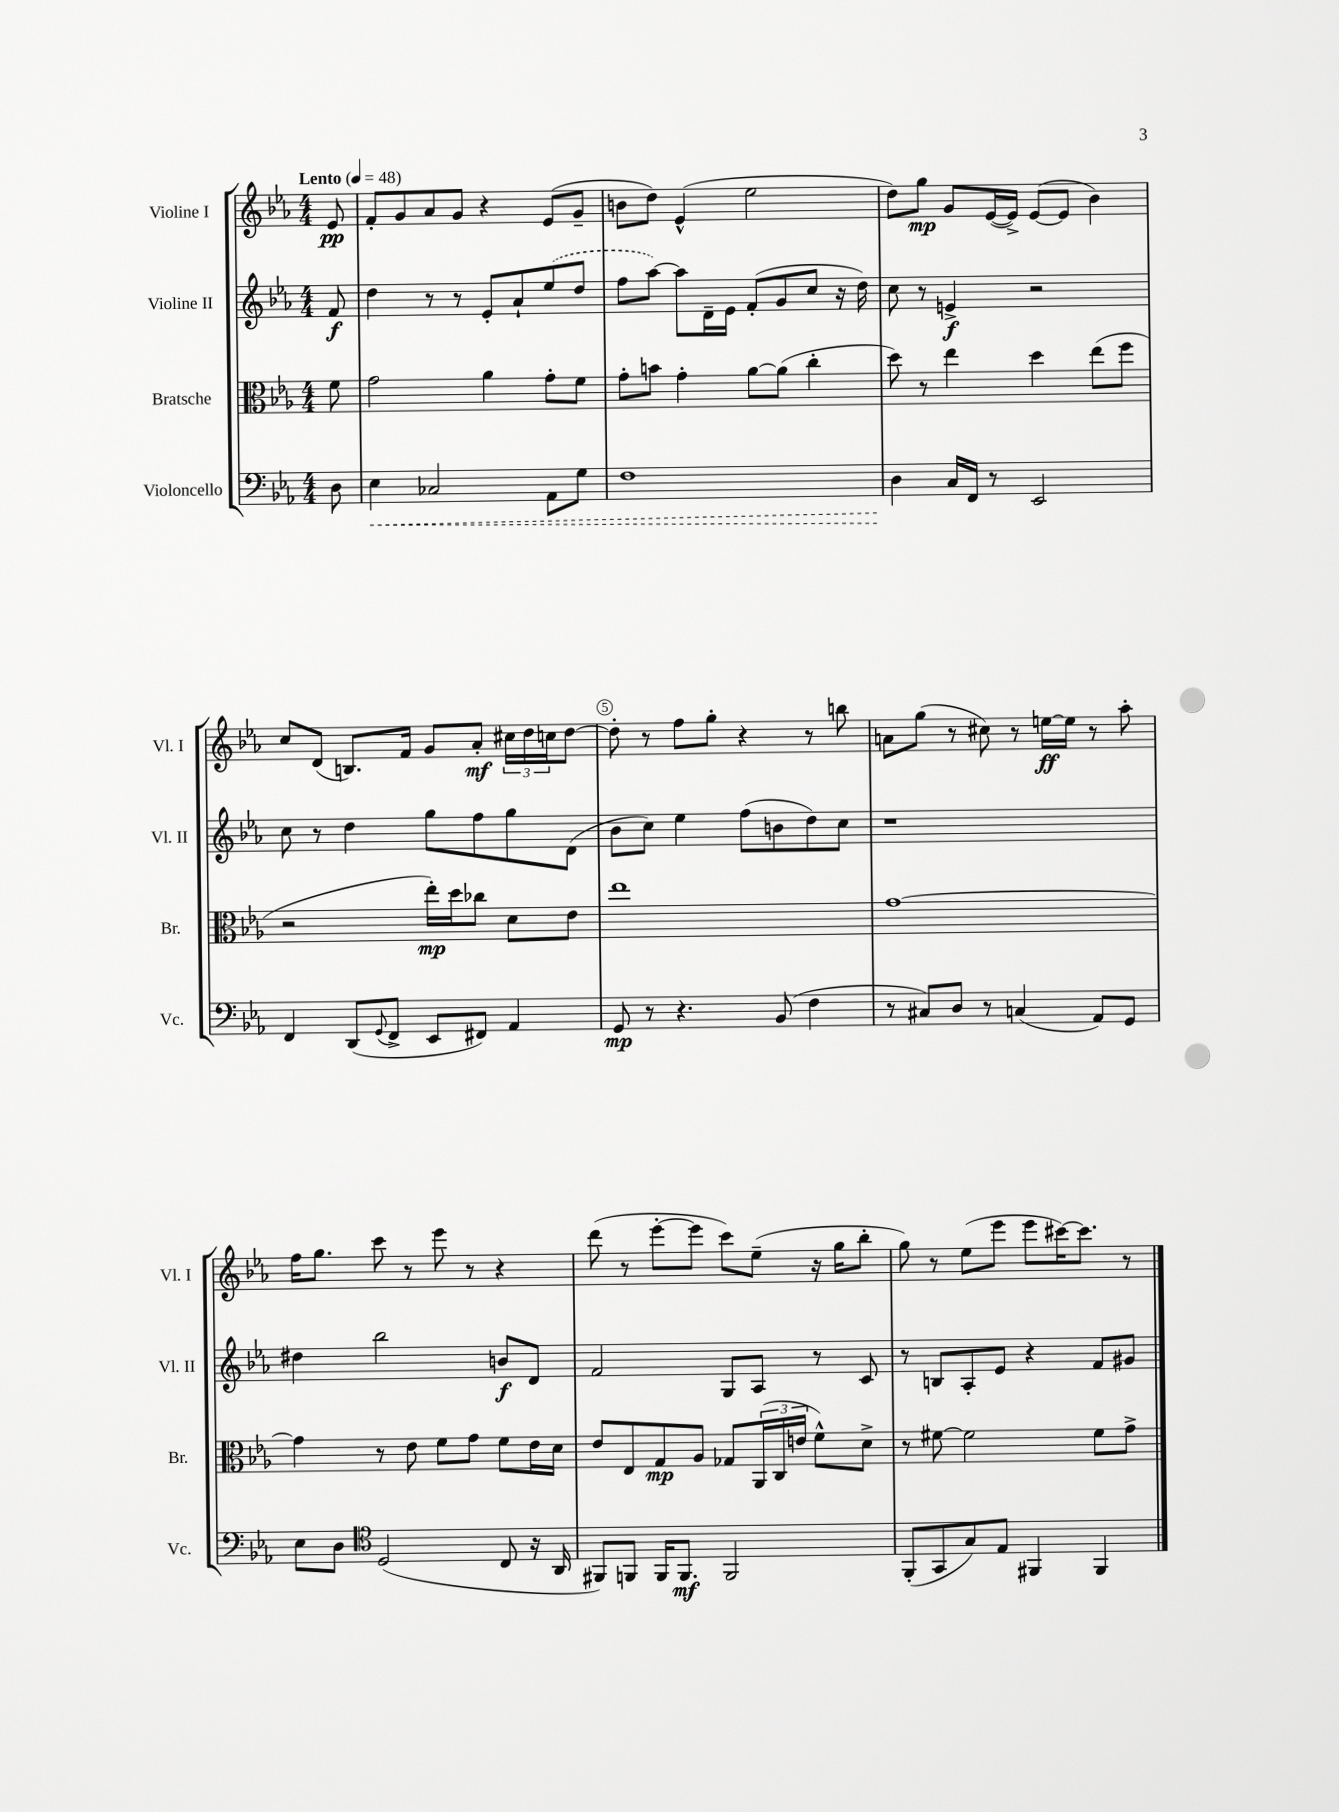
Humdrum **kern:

**kern	**dynam	**kern	**dynam	**kern	**dynam	**kern	**dynam
*part4	*part4	*part3	*part3	*part2	*part2	*part1	*part1
*staff4	*staff4	*staff3	*staff3	*staff2	*staff2	*staff1	*staff1
*I"Violoncello	*	*I"Bratsche	*	*I"Violine II	*	*I"Violine I	*
*I'Vc.	*	*I'Br.	*	*I'Vl. II	*	*I'Vl. I	*
*clefF4	*	*clefC3	*	*clefG2	*	*clefG2	*
*k[b-e-a-]	*	*k[b-e-a-]	*	*k[b-e-a-]	*	*k[b-e-a-]	*
*M4/4	*	*M4/4	*	*M4/4	*	*M4/4	*
*MM48	*	*MM48	*	*MM48	*	*MM48	*
=	=	=	=	=	=	=	=
!	!	!	!	!	!	!LO:TX:a:B:t=Lento	!
8D\	.	8f\	.	8f/	f	8e-/	pp
=1	=1	=1	=1	=1	=1	=1	=1
!	!LO:HP:b	!	!	!	!	!	!
4E-\	<	2g\	.	4dd\	.	8f'/L	.
.	.	.	.	.	.	8g/	.
2C-X/	.	.	.	8r	.	8a-/	.
.	.	.	.	8r	.	8g/J	.
.	.	4a-\	.	8e-'/L	.	4r	.
.	.	.	.	8a-`/	.	.	.
8AA-\L	.	8g'\L	.	(8ee-/	.	(8e-/L	.
8G\J	.	8f\J	.	8dd/J	.	8g~/J	.
=2	=2	=2	=2	=2	=2	=2	=2
1F	.	8g'\L	.	8ff\L	.	8bn\L	.
.	.	8bn\J	.	[8aa-\J)	.	8dd\J)	.
.	.	4g'\	.	8aa-\L]	.	(4e-^^/	.
.	.	.	.	16d~\L	.	.	.
.	.	.	.	16e-\JJ	.	.	.
.	.	[8a-\L	.	(8f'/L	.	2ee-\	.
.	.	(8a-\J]	.	8g/	.	.	.
.	.	4cc'\	.	8cc/J	.	.	.
.	.	.	.	16r	.	.	.
.	.	.	.	16dd\)	.	.	.
=3	=3	=3	=3	=3	=3	=3	=3
4D\	.	8dd\)	.	8cc\	.	8dd\L)	.
.	.	8r	.	8r	.	8gg\J	mp
16C/LL	[	4ee-\	.	4en^/	f	8g/L	.
16FF/JJ	.	.	.	.	.	.	.
8r	.	.	.	.	.	([16e-/L	.
.	.	.	.	.	.	16e-^/JJ])	.
2EE-/	.	4dd\	.	2r	.	([8e-/L	.
.	.	.	.	.	.	8e-/J]	.
.	.	(8ee-\L	.	.	.	4b-\)	.
.	.	8ff\J	.	.	.	.	.
!!LO:LB:g=z
=4	=4	=4	=4	=4	=4	=4	=4
4FF/	.	2r	.	8cc\	.	8cc/L	.
.	.	.	.	8r	.	(8d/J	.
(8DD/L	.	.	.	4dd\	.	8.Bn/L)	.
8qqGG/	.	.	.	.	.	.	.
8FF^/J	.	.	.	.	.	.	.
.	.	.	.	.	.	16f/Jk	.
8EE-/L	.	16ee-'\LL)	mp	8gg\L	.	8g/L	.
.	.	16dd\J	.	.	.	.	.
8FF#X/J)	.	8cc-X\J	.	8ff\	.	8a-'/J	mf
4AA-/	.	8d\L	.	8gg\	.	24cc#X\LL	.
.	.	.	.	.	.	24dd\	.
.	.	.	.	.	.	24ccn\J	.
.	.	8e-\J	.	(8d\J	.	[8dd\J	.
=5	=5	=5	=5	=5	=5	=5	=5
8GG/	mp	1ee-	.	8b-\L	.	8dd'\]	.
8r	.	.	.	8cc\J)	.	8r	.
4.r	.	.	.	4ee-\	.	8ff\L	.
.	.	.	.	.	.	8gg'\J	.
.	.	.	.	(8ff\L	.	4r	.
(8BB-/	.	.	.	8bn\	.	.	.
4F\	.	.	.	8dd\)	.	8r	.
.	.	.	.	8cc\J	.	8bbn\	.
=6	=6	=6	=6	=6	=6	=6	=6
8r	.	[1g	.	1r	.	8an\L	.
8C#X/L)	.	.	.	.	.	(8gg\J	.
8D/J	.	.	.	.	.	8r	.
8r	.	.	.	.	.	8cc#X\)	.
(4Cn/	.	.	.	.	.	8r	.
.	.	.	.	.	.	[16een\LL	ff
.	.	.	.	.	.	16ee\JJ]	.
8AA-/L)	.	.	.	.	.	8r	.
8GG/J	.	.	.	.	.	8aa-'\	.
!!LO:LB:g=z
=7	=7	=7	=7	=7	=7	=7	=7
8E-\L	.	4g\]	.	4dd#X\	.	16ff\KL	.
.	.	.	.	.	.	8.gg\J	.
8D\J	.	.	.	.	.	.	.
*clefC4	*	*	*	*	*	*	*
(2D/	.	8r	.	2bb-\	.	8ccc\	.
.	.	8e-\	.	.	.	8r	.
.	.	8f\L	.	.	.	8eee-\	.
.	.	8g\J	.	.	.	8r	.
8C/	.	8f\L	.	8bn/L	f	4r	.
16r	.	16e-\L	.	8d/J	.	.	.
16AA-/	.	16d\JJ	.	.	.	.	.
=8	=8	=8	=8	=8	=8	=8	=8
8FF#X/L)	.	8e-/L	.	2f/	.	(8ddd\	.
8FFn/J	.	8E-/	.	.	.	8r	.
16FF/KL	.	8G/	mp	.	.	[8eee-'\L	.
8.FF/J	mf	.	.	.	.	.	.
.	.	8A-/J	.	.	.	8eee-\J]	.
2FF/	.	8G-X/L	.	8G/L	.	8ccc\L)	.
.	.	(24AA-/L	.	8A-/J	.	(8ee-~\J	.
.	.	24C/	.	.	.	.	.
.	.	24en/JJ	.	.	.	.	.
.	.	8f^^\L)	.	8r	.	16r	.
.	.	.	.	.	.	16gg\KL	.
.	.	8d^\J	.	8c/	.	8bb-'\J	.
=9	=9	=9	=9	=9	=9	=9	=9
(8FF'/L	.	8r	.	8r	.	8gg\)	.
8GG/	.	[8f#X\	.	8Bn/L	.	8r	.
8G/)	.	2f#\]	.	8A-'/	.	(8ee-\L	.
8E-/J	.	.	.	8e-/J	.	8eee-\J	.
4FF#X/	.	.	.	4r	.	8eee-\L	.
.	.	.	.	.	.	[16ccc#X\K)	.
.	.	.	.	.	.	8.ccc#\J]	.
4FF#/	.	8f#\L	.	8f/L	.	.	.
.	.	8g^\J	.	8g#X/J	.	8r	.
==	==	==	==	==	==	==	==
*-	*-	*-	*-	*-	*-	*-	*-
